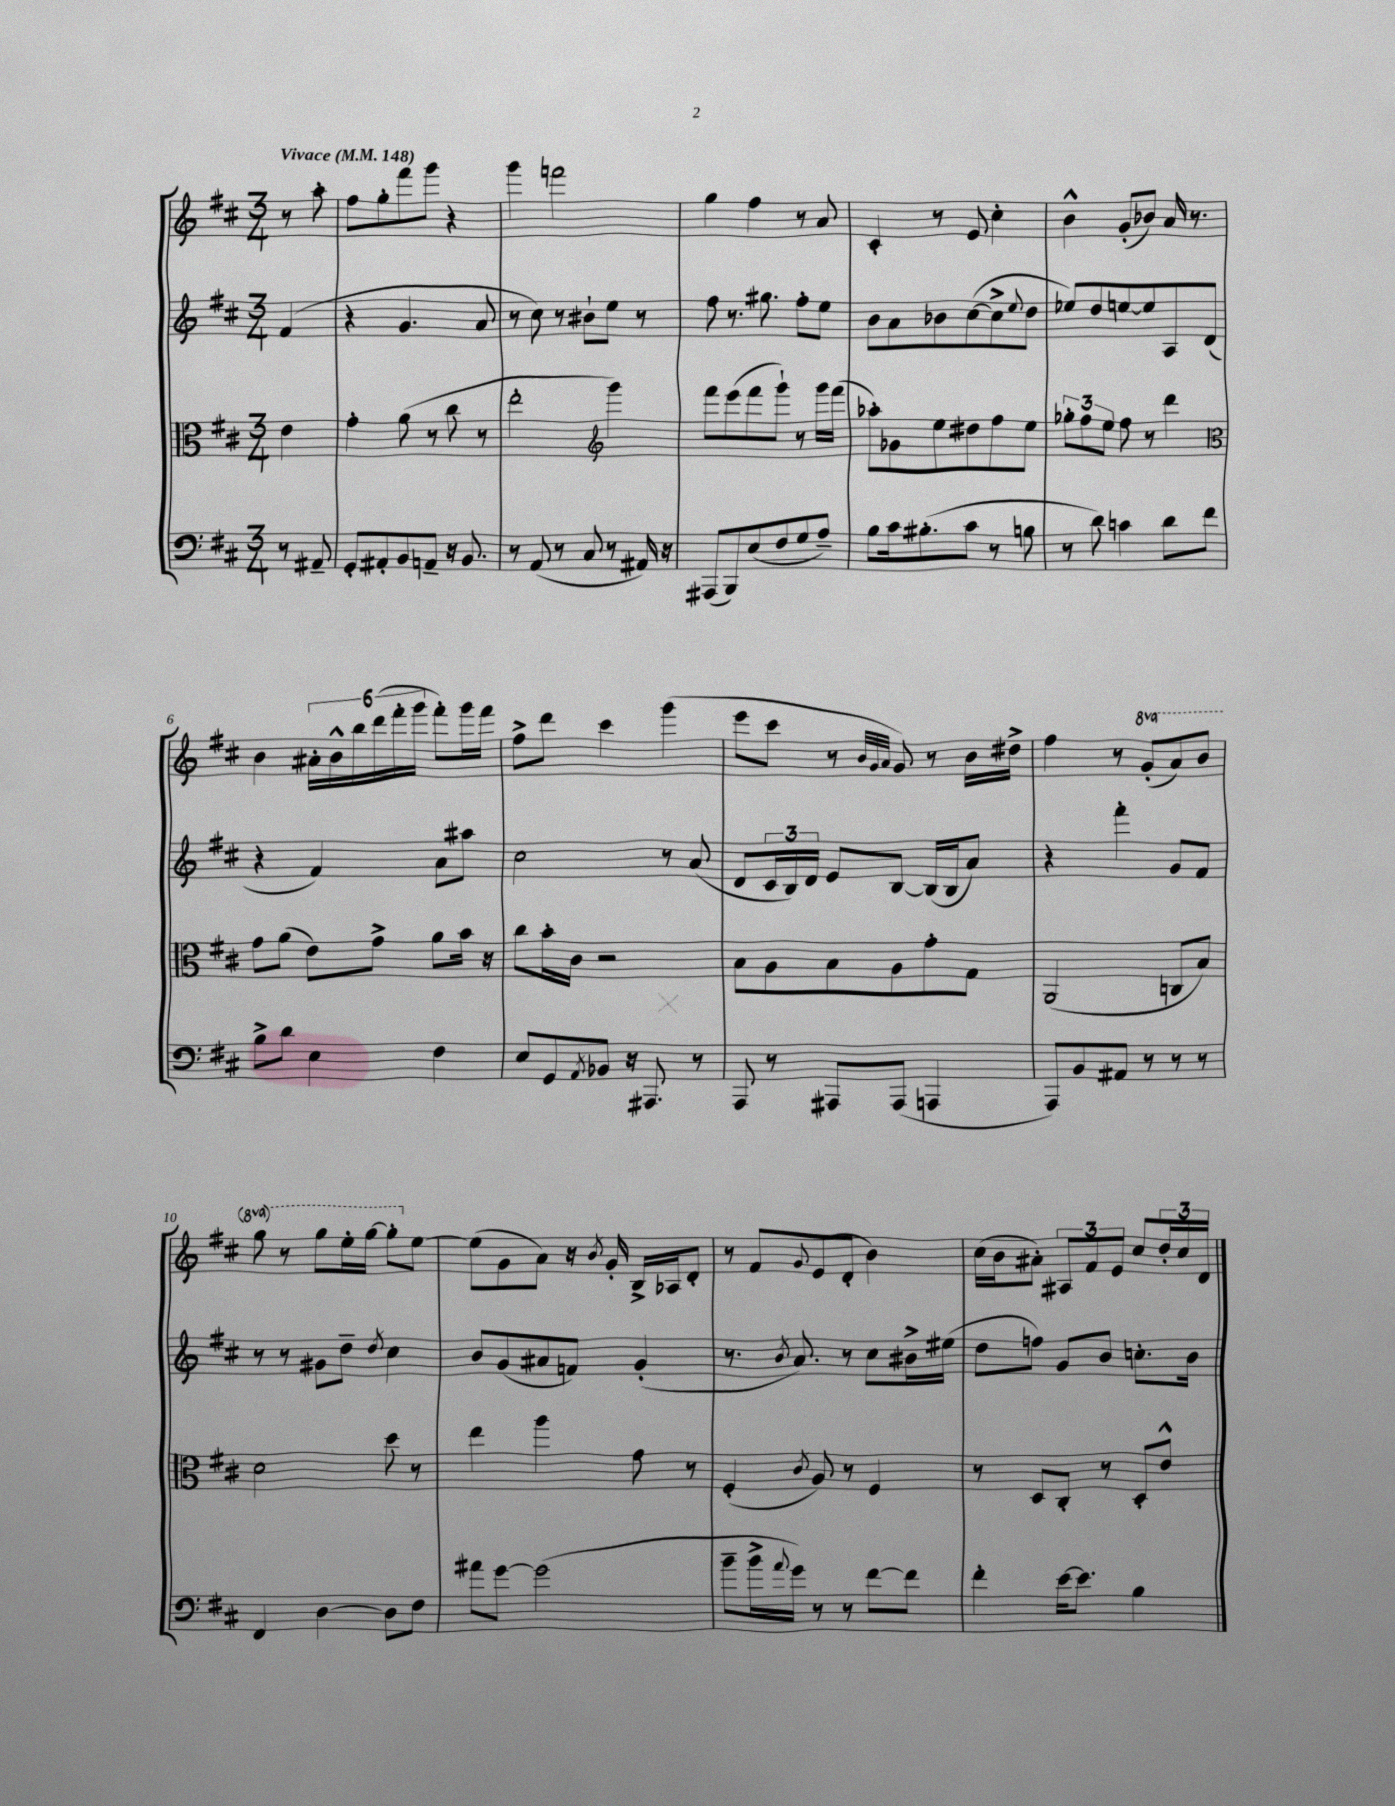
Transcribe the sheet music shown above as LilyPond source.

<<
\new StaffGroup <<
\new Staff = "s0" {
    \clef treble \key d \major \numericTimeSignature \time 3/4 \set Staff.ottavationMarkups = #ottavation-simple-ordinals \partial 4 \tempo "Vivace" 4 = 148
    r8 a''8-. |
    fis''8 g''8-. fis'''8 g'''8 r4 |
    g'''4 f'''2 |
    g''4 fis''4 r8 a'8 |
    cis'4-. r8 e'8 cis''4-. |
    b'4-^ g'8-.( bes'8) a'16 r8. |
    b'4 \tuplet 6/4 { ais'16-. b'16-^ b''16 d'''16( fis'''16-. g'''16 } fis'''8-.) g'''16 fis'''16 |
    fis''8-> d'''8 cis'''4 g'''4( |
    e'''8 cis'''8 r8 \grace { b'32 g'32 a'32 } g'8) r8 b'16 dis''16-> |
    fis''4 r8 \ottava #1 g''8-.( a''8) b''8 |
    g'''8 r8 g'''8 e'''16-. g'''16~ g'''8-. \ottava #0 e''8~ |
    e''8( g'8 a'8) r16 \acciaccatura { b'8 } g'16-. b16-> aes16 d'8-. |
    r8 fis'8 \appoggiatura { g'8 } e'8( d'8-. b'4) |
    cis''16( b'16 ais'8-.) \tuplet 3/2 { ais8 fis'8 e'8 } cis''8 \tuplet 3/2 { d''16-. cis''16 d'16 } \bar "|." |
}
\new Staff = "s1" {
    \clef treble \key d \major \numericTimeSignature \time 3/4 \partial 4
    fis'4( |
    r4 g'4. a'8 |
    r8 cis''8) r8 bis'8-! e''8 r8 |
    fis''8 r8. gis''8. fis''8-. e''8 |
    b'8 a'8 bes'8 cis''8~( cis''8-> \appoggiatura { e''8 } d''8 |
    ees''8) d''8 e''8~ e''8 a8 d'8( |
    r4 fis'4) a'8 ais''8 |
    cis''2 r8 a'8( |
    d'8 \tuplet 3/2 { cis'16 b16) d'16 } e'8 b8~ b16( b16 a'8) |
    r4 fis'''4-. g'8 fis'8 |
    r8 r8 gis'8 d''8-- \acciaccatura { d''8 } cis''4 |
    b'8 g'8( ais'8 f'8) g'4-.( |
    r8. \acciaccatura { b'8 } a'8.) r8 cis''8 bis'16-> eis''16( |
    d''8 f''8) g'8 b'8 c''8.-. b'16 \bar "|." |
}
\new Staff = "s2" {
    \clef alto \key d \major \numericTimeSignature \time 3/4 \partial 4
    e'4 |
    g'4-. a'8( r8 cis''8 r8 |
    e''2-. \clef treble g'''4) |
    fis'''8 e'''8( fis'''8 g'''8-!) r8 g'''16 fis'''16( |
    aes''8-.) ges'8 e''8 dis''8 fis''8 e''8 |
    \tuplet 3/2 { ges''8-. fis''8 e''8 } fis''8 r8 d'''4 |
    \clef alto g'8 a'8( e'8) g'8-> a'8 b'16 r16 |
    cis''8 b'16-. cis'16 r2 |
    b8 a8 b8 a8 g'8-. g8 |
    a,2( c8 b8) |
    d'2 d''8 r8 |
    e''4 a''4 g'8 r8 |
    fis4-.( \acciaccatura { cis'8 } a8) r8 fis4 |
    r8 d8 cis8-. r8 d8-. e'8-^ \bar "|." |
}
\new Staff = "s3" {
    \clef bass \key d \major \numericTimeSignature \time 3/4 \partial 4
    r8 ais,8-- |
    g,8-. ais,8-. b,8 a,8-- r16 b,8. |
    r8 a,8( r8 cis8 r8 ais,16) r16 |
    ais,,8( b,,8) e8( fis8 g8 a8--) |
    b8 cis'16 bis8.-.( cis'8 r8 b8 |
    r8 d'8) c'4 d'8 fis'8 |
    b8-> d'8 e4 fis4 |
    e8 g,8 \acciaccatura { a,8 } bes,8 r16 ais,,8. r8 |
    a,,8 r8 ais,,8 ais,,8( a,,4 |
    a,,8) b,8 ais,8 r8 r8 r8 |
    fis,4 d4~ d8 fis8 |
    ais'8 g'8~ g'2( |
    b'8-- b'16-> \appoggiatura { a'8 } g'16) r8 r8 fis'8~ fis'8 |
    fis'4-. e'16~ e'8. b4 \bar "|." |
}
>>
>>
